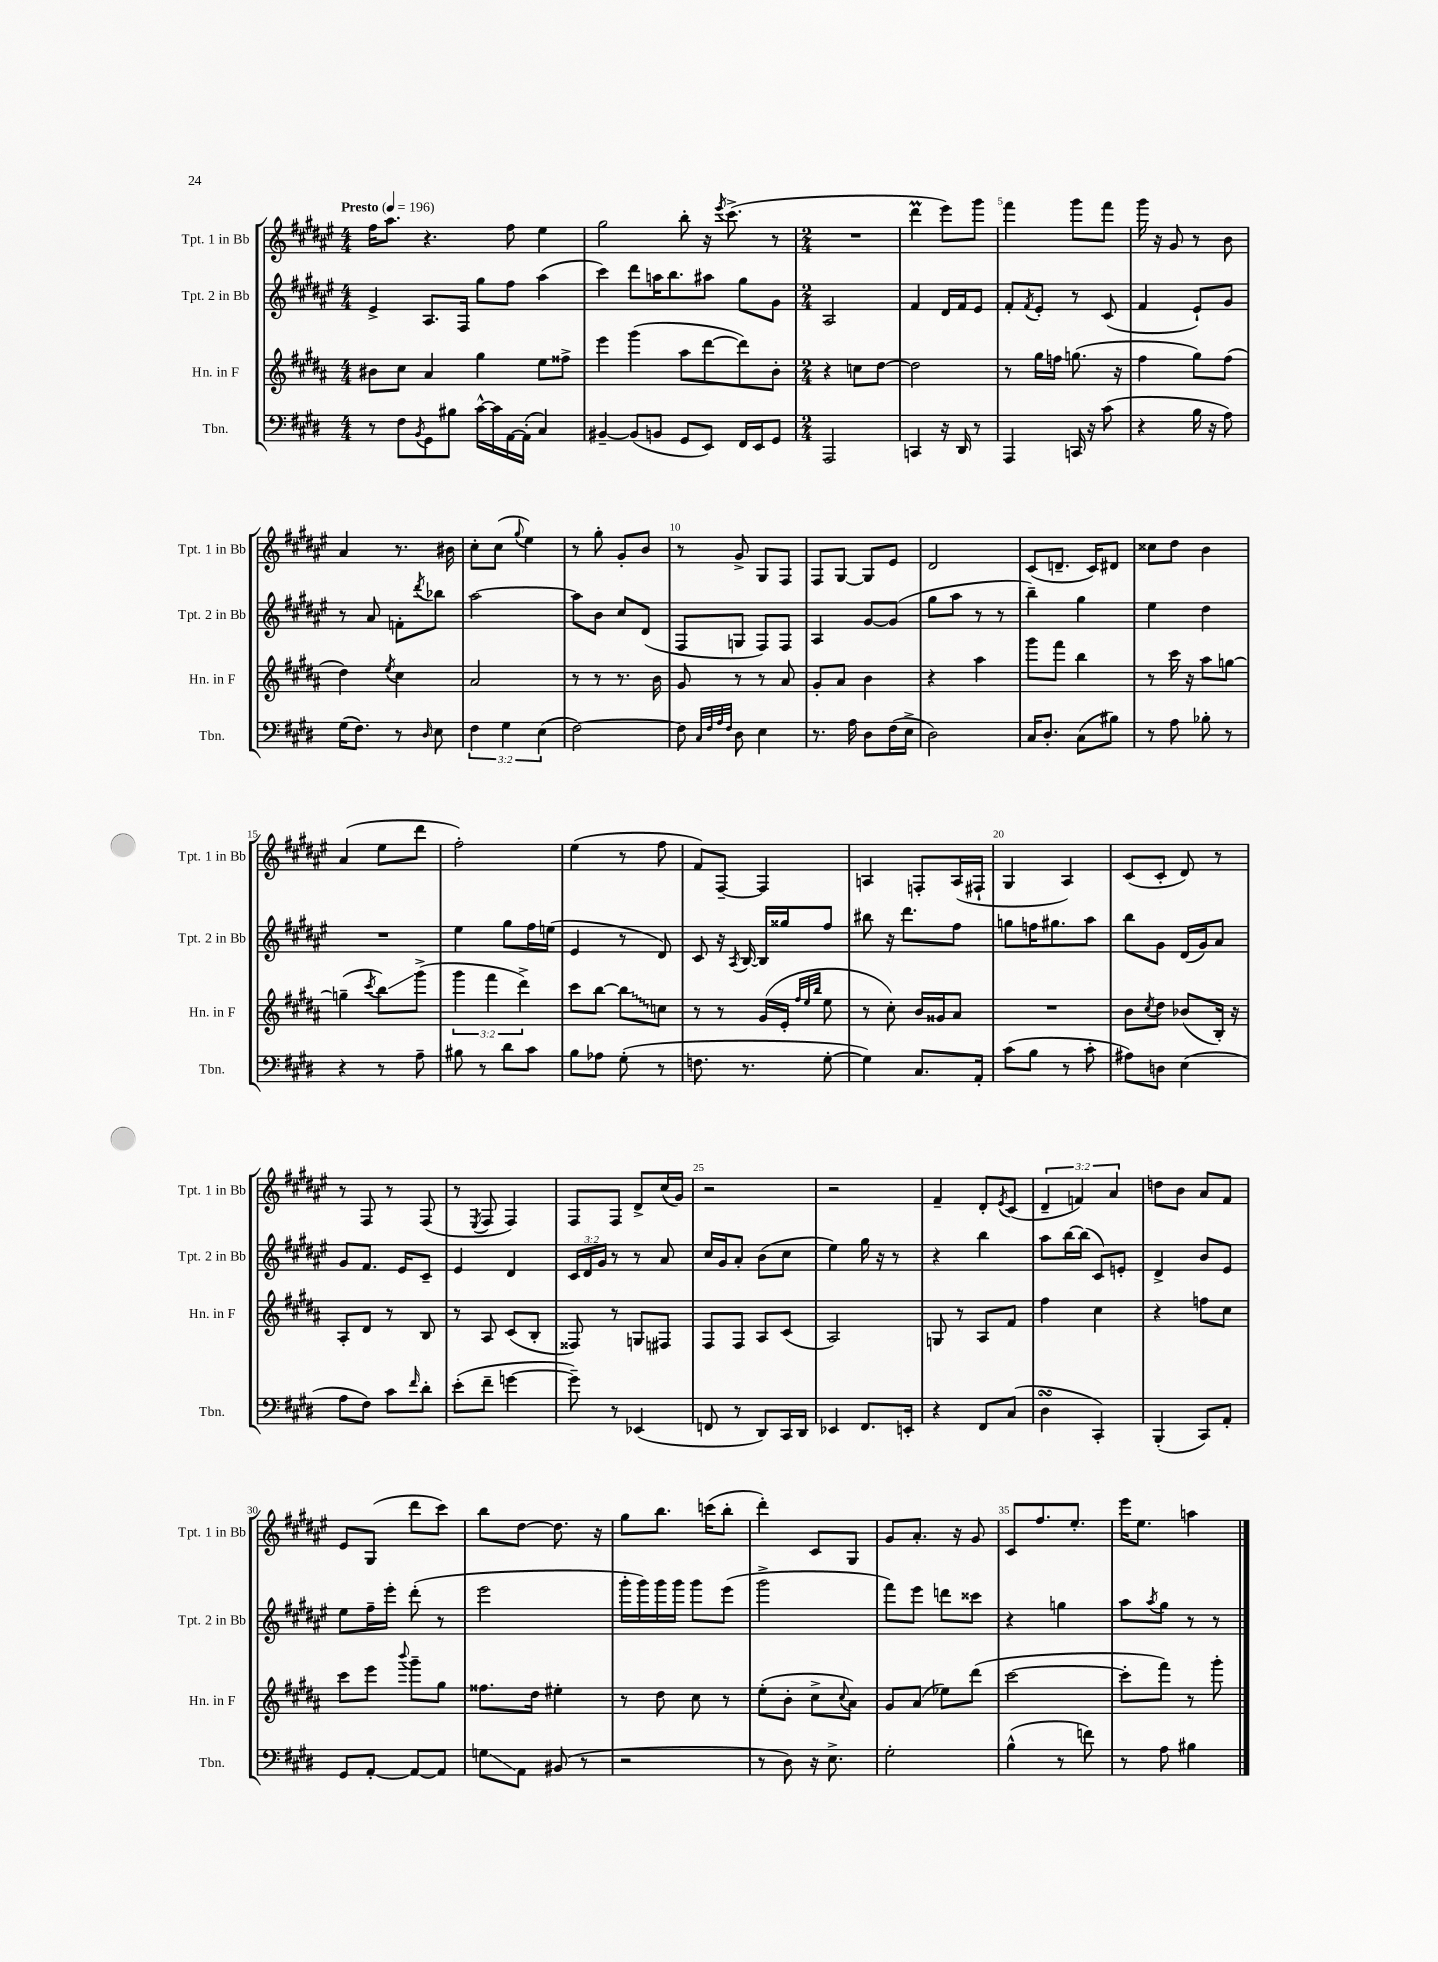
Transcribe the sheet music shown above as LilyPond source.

<<
\new StaffGroup <<
\new Staff = "s0" \with { instrumentName = "Tpt. 1 in Bb" shortInstrumentName = "Tpt. 1 in Bb" } {
    \clef treble \key fis \major \numericTimeSignature \time 4/4 \override Staff.TupletNumber.text = #tuplet-number::calc-fraction-text \tempo "Presto" 4 = 196
    fis''16 ais''8. r4. fis''8 eis''4 |
    gis''2 b''8-. r16 \acciaccatura { eis'''8 } cis'''8.->( r8 |
    \numericTimeSignature \time 2/4 R2 |
    dis'''4\prall eis'''8) gis'''8 |
    fis'''4 gis'''8 fis'''8 |
    gis'''16 r16 gis'8 r8 b'8 |
    ais'4 r8. bis'16 |
    cis''8-. cis''8( \appoggiatura { gis''8 } eis''4) |
    r8 gis''8-. gis'8-. b'8 |
    r8 gis'8-> gis8 fis8 |
    fis8 gis8~ gis8 eis'8 |
    dis'2 |
    cis'8( d'8.-- cis'16) dis'8 |
    cisis''8 dis''8 b'4 |
    ais'4( eis''8 dis'''8 |
    fis''2-.) |
    eis''4( r8 fis''8 |
    fis'8) fis8~-- fis4 |
    a4 f8-. a16( fis16-! |
    gis4 ais4) |
    cis'8( cis'8-. dis'8) r8 |
    r8 fis8 r8 fis8( |
    r8 \acciaccatura { eis8 } fis8 fis4) |
    fis8 fis8 dis'8-> cis''16( gis'16) |
    r2 |
    r2 |
    fis'4-- dis'8-. \acciaccatura { eis'8 } cis'8( |
    \tuplet 3/2 { dis'4-- f'4) ais'4 } |
    d''8 b'8 ais'8 fis'8 |
    eis'8 gis8( dis'''8 cis'''8) |
    b''8 dis''8~ dis''8. r16 |
    gis''8 b''8. c'''16( b''8-. |
    dis'''4-.) cis'8 gis8 |
    gis'8 ais'8.-. r16 gis'8 |
    cis'8 fis''8. eis''8.-. |
    eis'''16 eis''8. a''4 \bar "|." |
}
\new Staff = "s1" \with { instrumentName = "Tpt. 2 in Bb" shortInstrumentName = "Tpt. 2 in Bb" } {
    \clef treble \key fis \major \numericTimeSignature \time 4/4 \override Staff.TupletNumber.text = #tuplet-number::calc-fraction-text
    eis'4-> ais8. fis16 gis''8 fis''8 ais''4( |
    cis'''4) dis'''8 a''16 b''8. ais''8 gis''8 gis'8 |
    \numericTimeSignature \time 2/4 ais2 |
    fis'4 dis'16 fis'16 eis'8 |
    fis'8-. \acciaccatura { fis'8 } eis'8-. r8 cis'8( |
    fis'4 eis'8-!) gis'8 |
    r8 ais'8 f'8-. \acciaccatura { dis'''8 } bes''8 |
    ais''2~ |
    ais''8 b'8 cis''8 dis'8( |
    fis8 g8 fis8) fis8 |
    ais4 gis'8~ gis'8( |
    gis''8 ais''8 r8 r8 |
    b''4--) gis''4 |
    eis''4 dis''4 |
    R2 |
    eis''4 gis''8 fis''16 e''16( |
    eis'4 r8 dis'8) |
    cis'8 r16 \acciaccatura { ais8 } b16~ b16 gisis''16 fis''8 |
    bis''8 r16 dis'''8. fis''8 |
    g''8 f''16 gis''8. ais''8 |
    b''8 gis'8 dis'16( gis'16) ais'8 |
    gis'8 fis'8. eis'16 cis'8-- |
    eis'4 dis'4 |
    \tuplet 3/2 { cis'16 dis'16 gis'16 } r8 r8 ais'8 |
    cis''16 gis'16 ais'8-. b'8( cis''8 |
    eis''4) gis''16 r16 r8 |
    r4 b''4 |
    ais''8 b''16~ b''16( cis'8) e'8-. |
    dis'4-> b'8 eis'8 |
    eis''8 fis''16-- eis'''16-. dis'''8-.( r8 |
    eis'''2 |
    gis'''16-. gis'''16) gis'''16 gis'''16 gis'''8 eis'''8( |
    gis'''2-> |
    fis'''8) eis'''8 d'''8 cisis'''8 |
    r4 g''4 |
    ais''8 \acciaccatura { ais''8 } gis''8 r8 r8 \bar "|." |
}
\new Staff = "s2" \with { instrumentName = "Hn. in F" shortInstrumentName = "Hn. in F" } {
    \clef treble \key b \major \numericTimeSignature \time 4/4 \override Staff.TupletNumber.text = #tuplet-number::calc-fraction-text
    bis'8 cis''8 ais'4 gis''4 e''8 fisis''8-> |
    e'''4 gis'''4( ais''8 dis'''8~ dis'''8) b'8-. |
    \numericTimeSignature \time 2/4 r4 c''8 dis''8~ |
    dis''2 |
    r8 gis''16 f''16 g''8.( r16 |
    fis''4 gis''8) fis''8( |
    dis''4) \acciaccatura { e''8 } cis''4 |
    ais'2 |
    r8 r8 r8. b'16 |
    gis'8 r8 r8 ais'8 |
    gis'8-. ais'8 b'4 |
    r4 ais''4 |
    gis'''8 fis'''8 b''4 |
    r8 cis'''16 r16 ais''8 g''8~ |
    g''4--( \acciaccatura { cis'''8 } b''8\glissando) gis'''8->( |
    \tuplet 3/2 { gis'''4 fis'''4 dis'''4->) } |
    cis'''8 b''8~ \once \override Glissando.style = #'zigzag b''8\glissando c''8 |
    r8 r8 gis'16( e'16-. \grace { fis''32 e''32 b''32 } e''8 |
    r8 cis''8-.) b'16 gisis'16 ais'8 |
    R2 |
    b'8 \acciaccatura { cis''8 } dis''8 bes'8( b16-.) r16 |
    ais8-. dis'8 r8 b8 |
    r8 ais8 cis'8( b8-. |
    fisis8) r8 g8 fis8 |
    fis8 fis8 ais8 cis'8( |
    ais2) |
    g8 r8 ais8 fis'8 |
    fis''4 cis''4 |
    r4 f''8 cis''8 |
    cis'''8 e'''8 \appoggiatura { b'''8 } gis'''8-- gis''8 |
    fisis''8. dis''16 eis''4-. |
    r8 dis''8 cis''8 r8 |
    e''8-.( b'8-. cis''8-> \appoggiatura { cis''8 } ais'8) |
    gis'8 ais'8( ees''8) dis'''8( |
    cis'''2~ |
    cis'''8-. fis'''8) r8 gis'''8-. \bar "|." |
}
\new Staff = "s3" \with { instrumentName = "Tbn." shortInstrumentName = "Tbn." } {
    \clef bass \key e \major \numericTimeSignature \time 4/4 \override Staff.TupletNumber.text = #tuplet-number::calc-fraction-text
    r8 fis8 \acciaccatura { b,8 } gis,8 bis8 cis'16~-^ cis'16 a,16~ a,16-.( cis4) |
    bis,4~-- bis,8( b,8 gis,8 e,8) fis,16 e,16 gis,8 |
    \numericTimeSignature \time 2/4 a,,2 |
    c,4 r16 dis,16 r8 |
    a,,4 c,16 r16 cis'8( |
    r4 b16 r16 a8) |
    gis16( fis8.) r8 \grace { dis16 } e8 |
    \tuplet 3/2 { fis4 gis4 e4( } |
    fis2~) |
    fis8 \grace { cis32 fis32 a32 fis32 } dis8 e4 |
    r8. a16 dis8 fis16( e16-> |
    dis2) |
    cis16 dis8.-. cis8( bis8) |
    r8 a8 bes8-. r8 |
    r4 r8 a8-- |
    bis8 r8 dis'8 cis'8 |
    b8 aes8 gis8-.( r8 |
    f8. r8. gis8~-. |
    gis4) cis8. a,16-. |
    cis'8( b8 r8 cis'8-. |
    ais8) d8 e4( |
    a8 fis8) cis'8 \grace { fis'16 } dis'8-. |
    e'8-.( fis'8-- g'4~ |
    g'8--) r8 ees,4( |
    f,8 r8 dis,8) cis,16 dis,16 |
    ees,4 fis,8. e,16-. |
    r4 fis,8 cis8( |
    dis4\turn cis,4-.) |
    b,,4-.( cis,8) a,8-. |
    gis,8 a,8~-. a,8~ a,8 |
    g8\glissando a,8 bis,8( r8 |
    r2 |
    r8 dis8) r16 e8.-> |
    gis2-. |
    b4-^( r8 f'8) |
    r8 a8 bis4 \bar "|." |
}
>>
>>
\layout { \context { \Score \override BarNumber.break-visibility = ##(#f #t #t) barNumberVisibility = #(every-nth-bar-number-visible 5) } }
